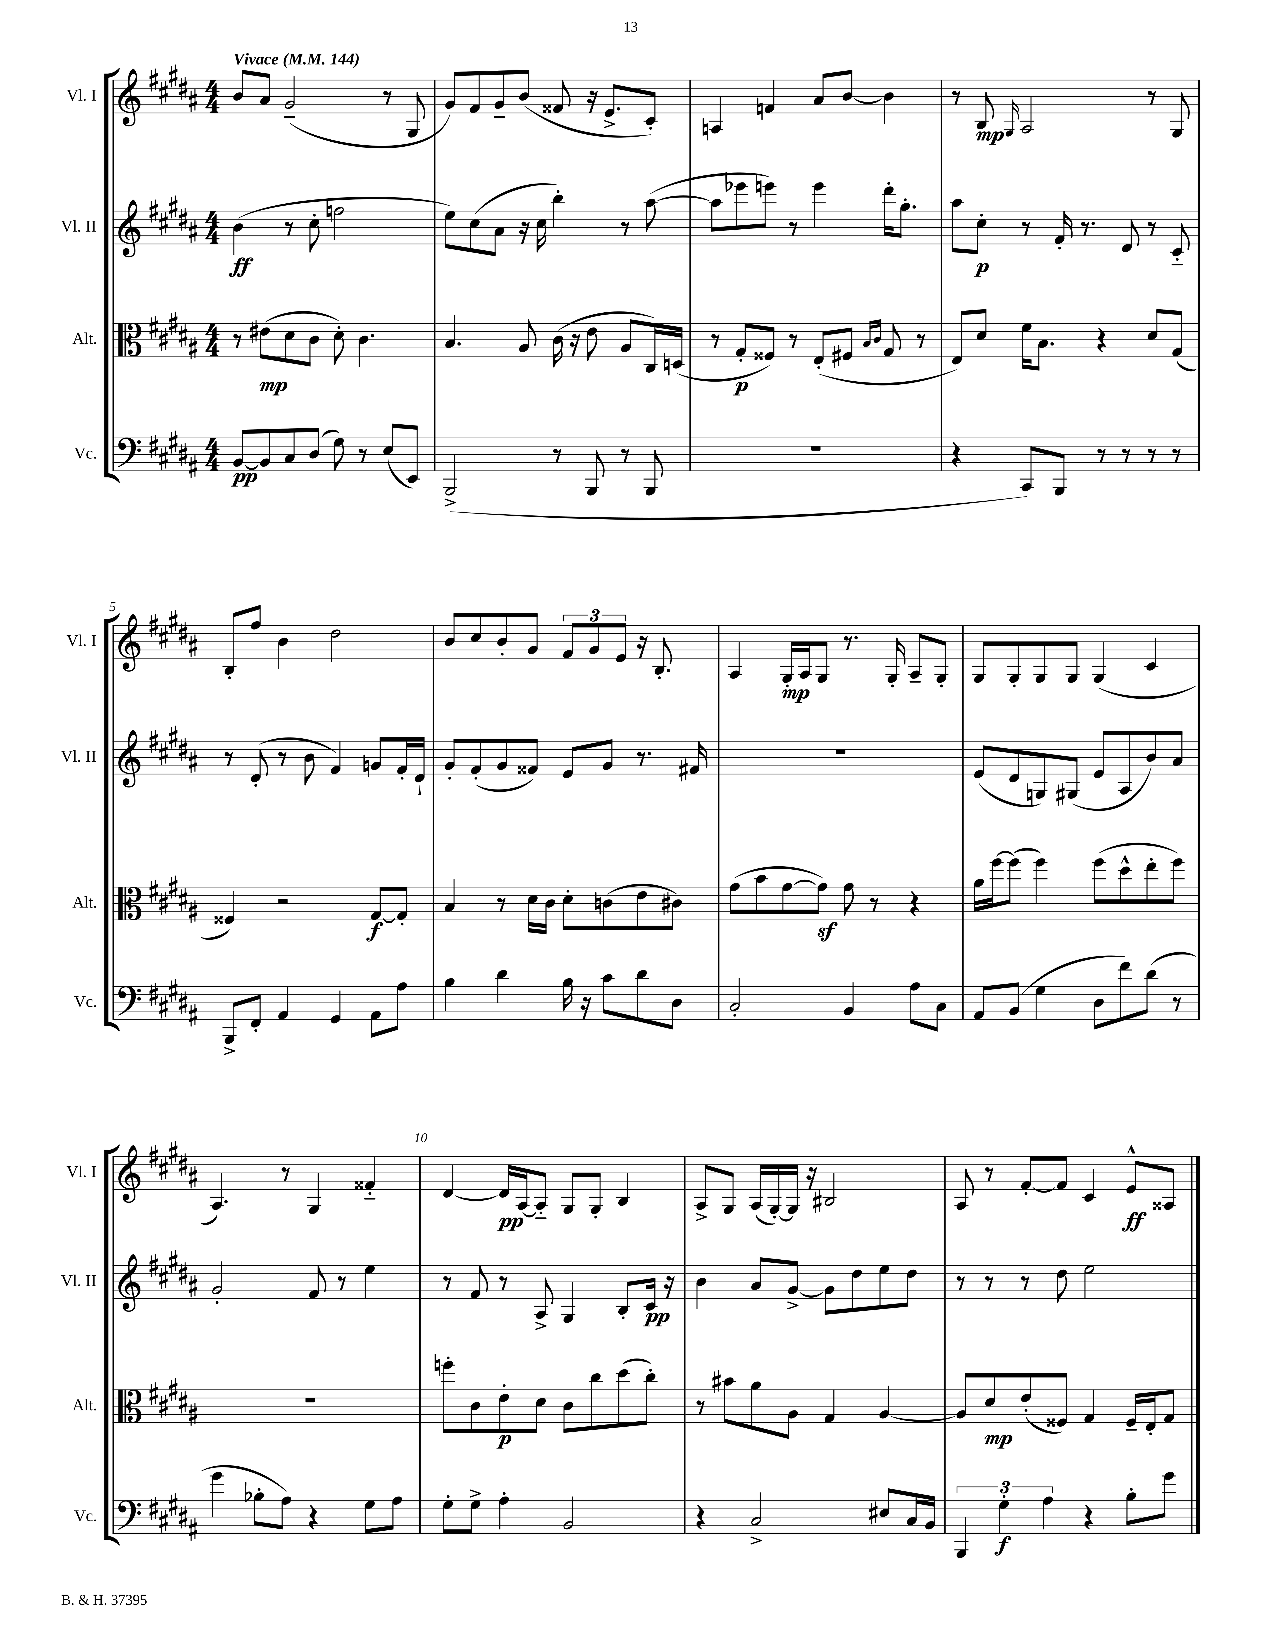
<<
\new StaffGroup <<
\new Staff = "s0" \with { instrumentName = "Vl. I" shortInstrumentName = "Vl. I" } {
    \clef treble \key b \major \numericTimeSignature \time 4/4 \tempo "Vivace" 4 = 144
    b'8 ais'8 gis'2--( r8 gis8 |
    gis'8) fis'8 gis'8-- b'8( fisis'8 r16 e'8.-> cis'8-.) |
    a4 f'4 ais'8 b'8~ b'4 |
    r8 b8\mp \grace { gis16 } ais2 r8 gis8 |
    b8-. fis''8 b'4 dis''2 |
    b'8 cis''8 b'8-. gis'8 \tuplet 3/2 { fis'8 gis'8 e'8 } r16 b8.-. |
    ais4 gis16-.\mp ais16 gis8 r8. gis16-. ais8-- gis8-. |
    gis8 gis8-. gis8 gis8 gis4( cis'4 |
    ais4.) r8 gis4 fisis'4-_ |
    dis'4~ dis'16\pp ais16~ ais8-_ gis8 gis8-. b4 |
    ais8-> gis8 ais16( gis16~-.) gis16 r16 bis2 |
    ais8 r8 fis'8~-. fis'8 cis'4 e'8-^\ff aisis8 \bar "|." |
}
\new Staff = "s1" \with { instrumentName = "Vl. II" shortInstrumentName = "Vl. II" } {
    \clef treble \key b \major \numericTimeSignature \time 4/4
    b'4\ff( r8 cis''8-. f''2 |
    e''8) cis''8( ais'8 r16 cis''16 b''4-.) r8 ais''8~( |
    ais''8 ees'''8 e'''8) r8 e'''4 dis'''16-. gis''8.-. |
    ais''8 cis''8-.\p r8 fis'16-. r8. dis'8 r8 cis'8-_ |
    r8 dis'8-.( r8 b'8 fis'4) g'8 fis'16-. dis'16-! |
    gis'8-. fis'8-.( gis'8 fisis'8) e'8 gis'8 r8. fis'16 |
    R1 |
    e'8( dis'8 g8) gis8( e'8 ais8 b'8) ais'8 |
    gis'2-. fis'8 r8 e''4 |
    r8 fis'8 r8 ais8-> gis4 b8-. cis'16\pp r16 |
    b'4 ais'8 gis'8~-> gis'8 dis''8 e''8 dis''8 |
    r8 r8 r8 dis''8 e''2 \bar "|." |
}
\new Staff = "s2" \with { instrumentName = "Alt." shortInstrumentName = "Alt." } {
    \clef alto \key b \major \numericTimeSignature \time 4/4
    r8 eis'8\mp( dis'8 cis'8 dis'8-.) cis'4. |
    b4. ais8 cis'16( r16 e'8 ais8 cis16) d16( |
    r8 gis8-.\p fisis8) r8 e8-.( fis8 \grace { b16 cis'16 } gis8 r8 |
    e8) dis'8 fis'16 b8. r4 dis'8 gis8( |
    fisis4) r2 gis8~\f gis8-. |
    b4 r8 dis'16 cis'16 dis'8-. c'8( e'8 cis'8) |
    gis'8( b'8 gis'8~ gis'8\sf) gis'8 r8 r4 |
    ais'16 fis''16~ fis''8( fis''4) fis''8( dis''8-^ e''8-. fis''8) |
    R1 |
    f''8-. cis'8 e'8-.\p dis'8 cis'8 cis''8 dis''8( cis''8-.) |
    r8 bis'8 ais'8 ais8 gis4 ais4~ |
    ais8 dis'8\mp e'8-.( fisis8) gis4 fisis16-- e16-. gis8 \bar "|." |
}
\new Staff = "s3" \with { instrumentName = "Vc." shortInstrumentName = "Vc." } {
    \clef bass \key b \major \numericTimeSignature \time 4/4
    b,8~\pp b,8 cis8 dis8( gis8) r8 e8( e,8) |
    b,,2->( r8 b,,8 r8 b,,8 |
    R1 |
    r4 cis,8) b,,8 r8 r8 r8 r8 |
    b,,8-> fis,8-. ais,4 gis,4 ais,8 ais8 |
    b4 dis'4 b16 r16 cis'8 dis'8 dis8 |
    cis2-. b,4 ais8 cis8 |
    ais,8 b,8( gis4 dis8 fis'8) dis'8( r8 |
    gis'4 bes8-. ais8) r4 gis8 ais8 |
    gis8-. gis8-> ais4-. b,2 |
    r4 cis2-> eis8 cis16 b,16 |
    \tuplet 3/2 { b,,4 gis4-.\f ais4 } r4 b8-. gis'8 \bar "|." |
}
>>
>>
\layout { \context { \Score \override BarNumber.break-visibility = ##(#f #t #t) barNumberVisibility = #(every-nth-bar-number-visible 5) } }
